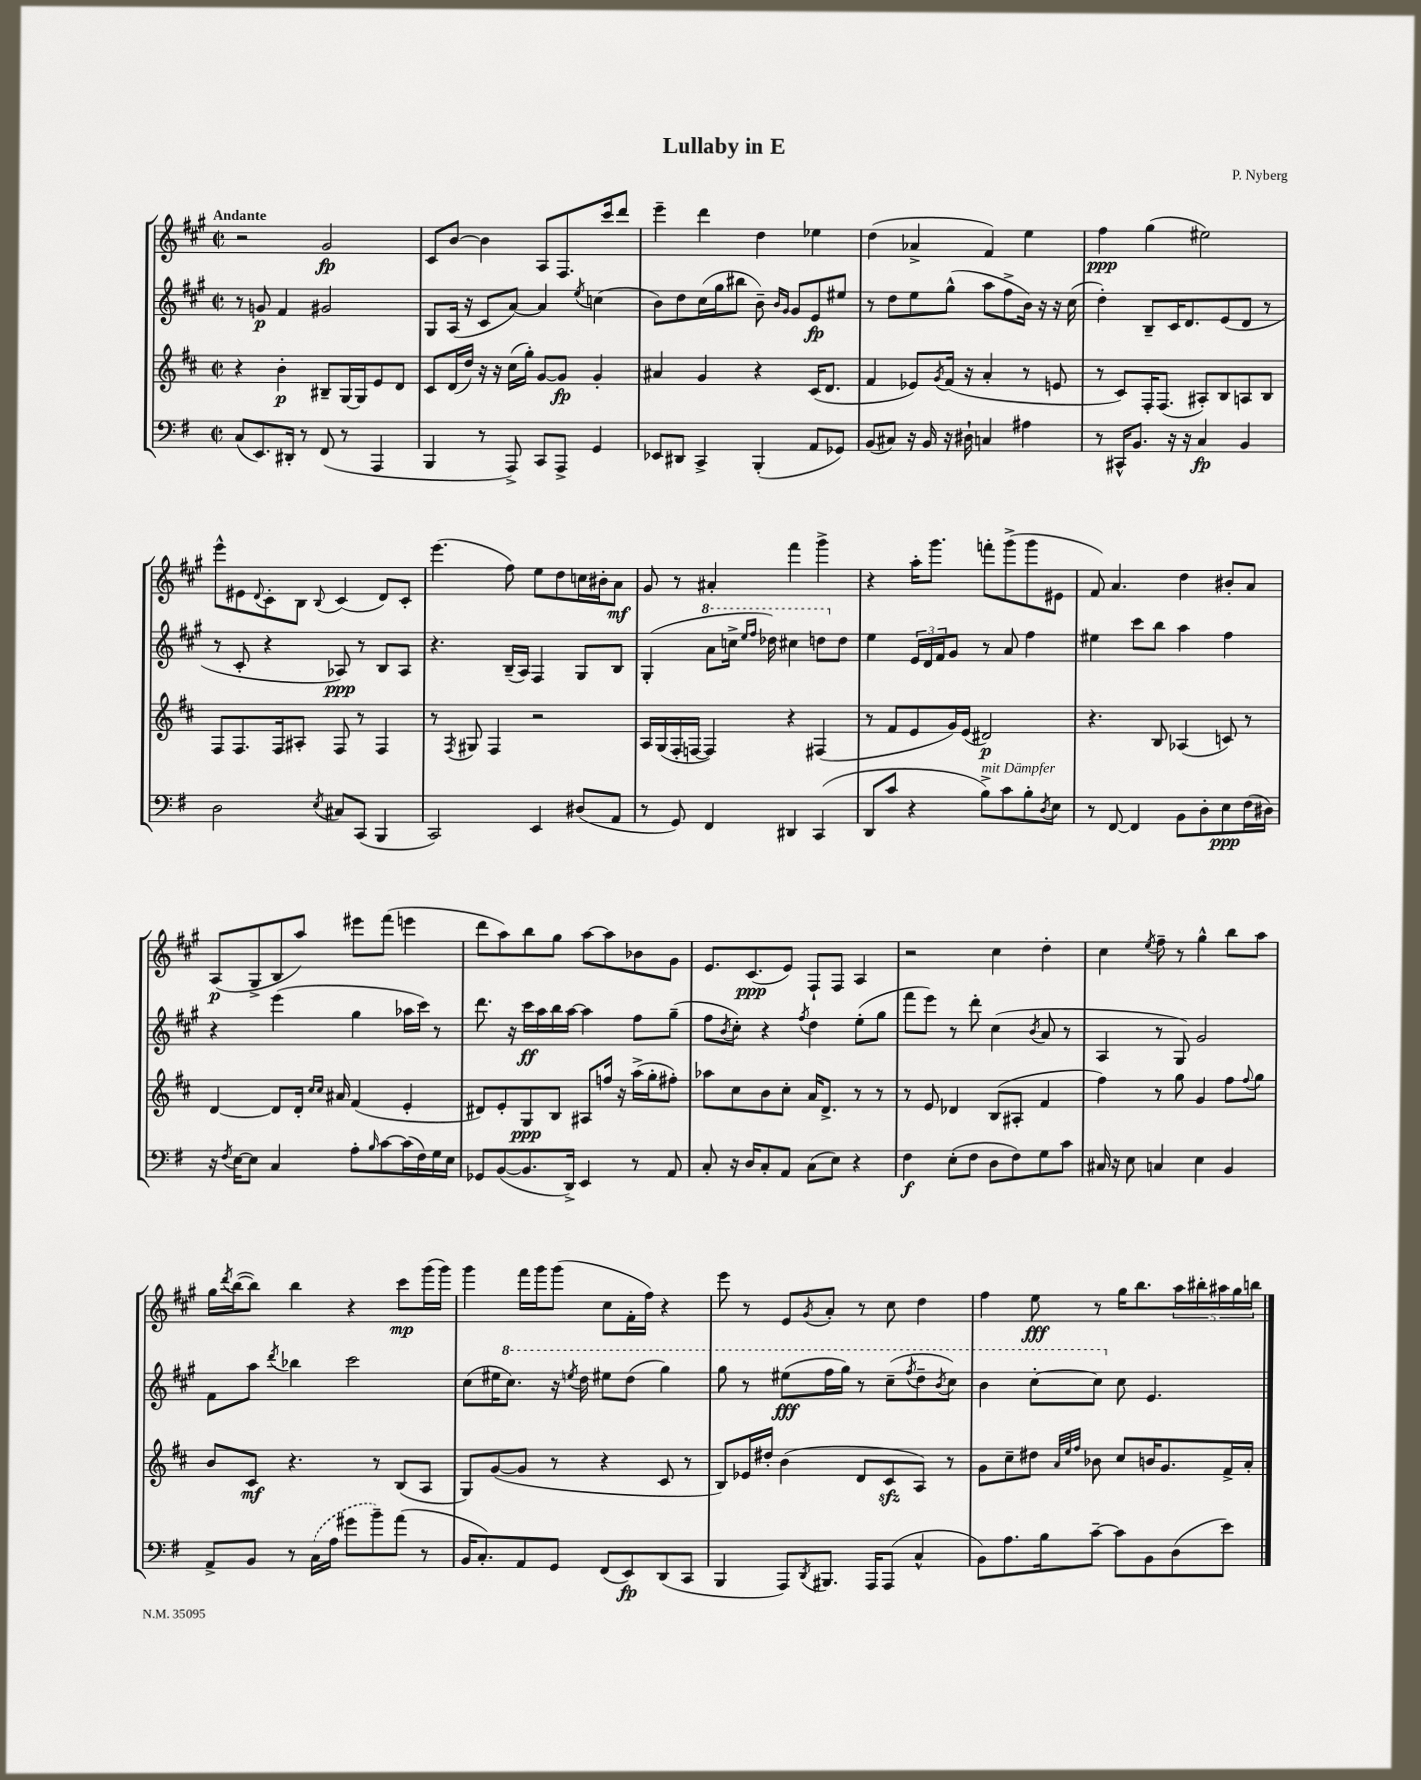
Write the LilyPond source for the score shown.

\header { title = "Lullaby in E" composer = "P. Nyberg" }
<<
\new StaffGroup <<
\new Staff = "s0" {
    \clef treble \key a \major \defaultTimeSignature \time 2/2 \tempo "Andante"
    r2 gis'2\fp |
    cis'8 b'8~ b'4 a8 fis8. cis'''16 d'''8 |
    e'''4-- d'''4 d''4 ees''4 |
    d''4( aes'4-> fis'4) e''4 |
    fis''4\ppp gis''4( eis''2) |
    e'''8-^ eis'8 \appoggiatura { d'8 } cis'8-. b8 \appoggiatura { b8 } cis'4( d'8) cis'8-. |
    e'''4.( fis''8) e''8 d''8 c''16 bis'16-. a'8\mf |
    gis'8 r8 ais'4-. fis'''4 gis'''4-> |
    r4 a''16-. gis'''8. f'''8-. gis'''8->( gis'''8 eis'8 |
    fis'8) a'4. d''4 bis'8-. a'8 |
    a8\p( gis8-> b8 a''8) eis'''8 fis'''8( e'''4 |
    d'''8 a''8) b''8 gis''8 a''8~ a''8 bes'8 gis'8 |
    e'8. cis'8.\ppp( e'8) fis8-! fis8 a4 |
    r2 cis''4 d''4-. |
    cis''4 \acciaccatura { e''8 } fis''8-- r8 gis''4-^ b''8 a''8 |
    gis''16 \acciaccatura { d'''8 } b''16~( b''8) b''4 r4 cis'''8\mp gis'''16( gis'''16) |
    gis'''4 fis'''16 gis'''16 gis'''8( cis''8 fis'16-. fis''16) r4 |
    e'''8 r8 e'8 \acciaccatura { gis'8 } a'8-. r8 cis''8 d''4 |
    fis''4 e''8\fff r8 gis''16 b''8. \tuplet 5/4 { a''16 bis''16-. ais''16 gis''16 b''16 } \bar "|." |
}
\new Staff = "s1" {
    \clef treble \key a \major \defaultTimeSignature \time 2/2
    r8 g'8\p fis'4 gis'2 |
    gis8 a16( r16 cis'8 a'8~) a'4 \acciaccatura { e''8 } c''4( |
    b'8) d''8 cis''16( gis''16 bis''8 b'8--) \grace { b'16 gis'16 } gis'8 e'8\fp eis''8 |
    r8 d''8 e''8 gis''8-^( a''8 fis''8-> b'16) r16 r16 cis''16( |
    d''4-.) b8-- cis'16 d'8. e'8( d'8 r8 |
    r8 cis'8-. r4 aes8\ppp) r8 b8 aes8 |
    r4. b16--( a16) fis4 gis8 b8 |
    gis4-.( \ottava #1 a''8 c'''16-> \grace { e'''16 fis'''16 } des'''16) cis'''4 d'''8 \ottava #0 d''8 |
    e''4 \tuplet 3/2 { e'16 d'16 fis'16 } gis'8 r8 a'8 fis''4 |
    eis''4 cis'''8 b''8 a''4 fis''4 |
    r4 e'''4( gis''4 aes''16 cis'''16) r8 |
    d'''8. r16 cis'''16\ff a''16 b''16 a''16~ a''4 fis''8 gis''8--( |
    fis''8 \acciaccatura { b'8 } cis''8-.) r4 \acciaccatura { fis''8 } d''4 e''8-.( gis''8 |
    fis'''8 e'''8) r8 d'''8-. cis''4( \acciaccatura { b'8 } a'8 r8 |
    a4 r8 gis8) gis'2 |
    fis'8 a''8 \acciaccatura { d'''8 } bes''4 cis'''2 |
    cis''8( eis''16 \ottava #1 cis'''8.) r16 \acciaccatura { e'''!8 } d'''16 eis'''8 d'''8( gis'''4) |
    gis'''8 r8 eis'''8\fff( fis'''16 gis'''16) r8 cis'''8--( \acciaccatura { fis'''8 } d'''8-- \acciaccatura { b''8 } cis'''8) |
    b''4 cis'''8~-. cis'''8 \ottava #0 cis''8 e'4. \bar "|." |
}
\new Staff = "s2" {
    \clef treble \key d \major \defaultTimeSignature \time 2/2
    r4 b'4-.\p bis8-- g16~ g16 e'8 d'8 |
    cis'8 d'16( d''16) r16 r16 cis''16( g''16-.) g'8~ g'8\fp g'4-. |
    ais'4 g'4 r4 cis'16( d'8. |
    fis'4 ees'8) \acciaccatura { g'8 } fis'16( r16 a'4-. r8 e'8 |
    r8 cis'8) fis16-. fis8.( ais8-.) b8 a8 b8 |
    fis8 fis8. fis16 ais8-. fis8 r8 fis4 |
    r8 \acciaccatura { fis8 } gis8 fis4 r2 |
    a16 g16( fis16-. f16~ f4) r4 fis4( |
    r8 fis'8 e'8 g'16) e'16( dis'2\p) |
    r4. b8 aes4( c'8) r8 |
    d'4~ d'8 d'16-. \grace { cis''16 cis''16 } ais'16 fis'4( e'4-. |
    dis'8) e'8-. g8\ppp b8 ais8 f''16 r16 a''16->( g''16-. fis''8-.) |
    aes''8 cis''8 b'8 cis''8-. a'16 d'8.-> r8 r8 |
    r8 e'8 des'4 b8( ais8-. fis'4 |
    fis''4) r8 g''8 g'4 fis''8 \appoggiatura { fis''8 } g''8 |
    b'8 cis'8\mf r4. r8 b8( a8 |
    g8) g'8~( g'8 r8 r4 cis'8 r8 |
    b8) ees'16 dis''16-. b'4( d'8 cis'8\sfz a8) r8 |
    g'8 cis''8-- dis''8 \grace { a'32 e''32 fis''32 } bes'8 cis''8 b'16 g'8. fis'16-> a'16-. \bar "|." |
}
\new Staff = "s3" {
    \clef bass \key g \major \defaultTimeSignature \time 2/2
    c8( e,8.) dis,16-. r8 fis,8( r8 a,,4 |
    b,,4 r8 a,,8->) c,8 a,,8-> g,4 |
    ees,8 dis,8 c,4-> b,,4-.( a,8 ges,8) |
    b,8( cis8) r16 b,16 r16 dis16-! c4 ais4 |
    r8 cis,16-^ b,8. r16 r16 c4\fp b,4 |
    d2 \acciaccatura { e8 } cis8 c,8( b,,4 |
    c,2) e,4 dis8( a,8 |
    r8 g,8) fis,4 dis,4 c,4( |
    d,8 c'8 r4 b8->^\markup { \italic "mit Dämpfer" }) c'8 b8-. \acciaccatura { d8 } e8 |
    r8 fis,8~ fis,4 b,8 d8-. e8\ppp fis16( dis16) |
    r16 \acciaccatura { fis8 } e16~ e8 c4 a8-. \grace { b16 } c'8~ c'16( fis16) g16 e16 |
    ges,8 b,8~( b,8. d,16->) e,4 r8 a,8 |
    c8-. r16 d16 c8-. a,8 c8( e8) r4 |
    fis4\f e8-.( fis8 d8 fis8) g8 c'8 |
    cis16 r16 e8 c4 e4 b,4 |
    a,8-> b,8 r8 \once \slurDashed c16( a16 gis'8 b'8--) a'8( r8 |
    b,16 c8.-.) a,8 g,8 fis,8( e,8\fp) d,8( c,8 |
    b,,4 a,,8) \acciaccatura { d,8 } bis,,8. a,,16 a,,8( c4-^ |
    b,8) a8. b16 c'8~-- c'8 b,8 d8( e'8) \bar "|." |
}
>>
>>
\layout { \context { \Score \remove "Bar_number_engraver" } }
